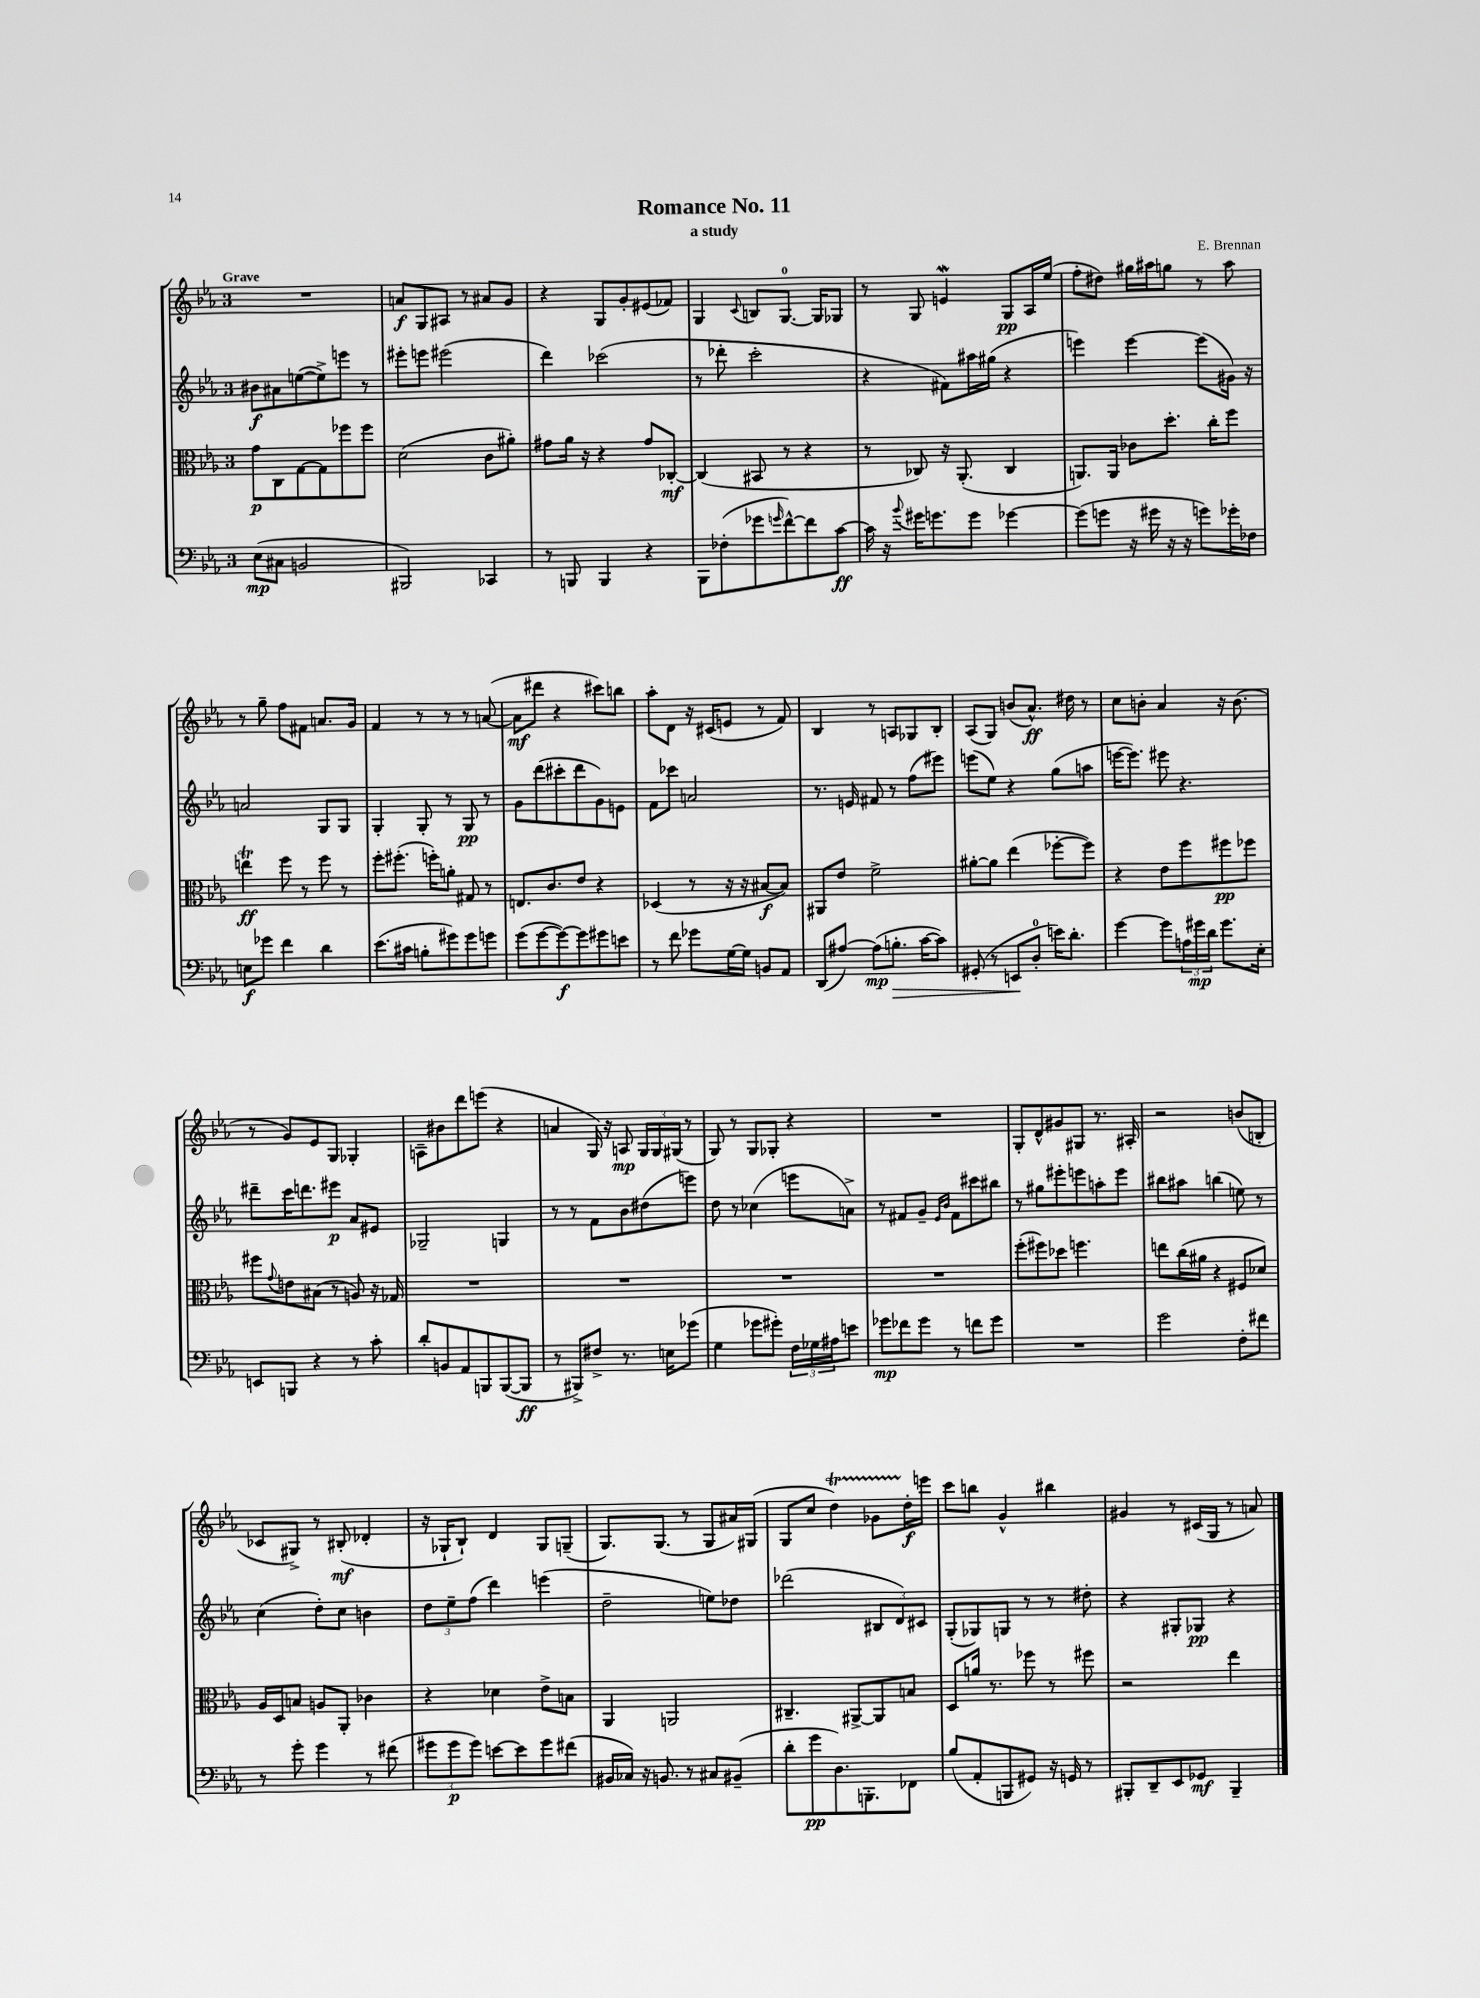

**kern	**kern	**kern	**kern
*staff4	*staff3	*staff2	*staff1
*clefF4	*clefC3	*clefG2	*clefG2
*k[b-e-a-]	*k[b-e-a-]	*k[b-e-a-]	*k[b-e-a-]
*M3/4	*M3/4	*M3/4	*M3/4
(8E-	8g	8b#	2.r
8C#	8C	8a#	.
2BB	[8G	([8ee	.
.	8G]	8ee^])	.
.	8ff-	8eee	.
.	8ff-	8r	.
=	=	=	=
2BBB#)	(2d	8eee#'	8a
.	.	8eee	8G
.	.	(2eee#	8A#
.	.	.	8r
4CC-	8c	.	8a#
.	8a#')	.	8g
=	=	=	=
8r	8g#	4ddd)	4r
8BBB	16a-	.	.
.	16r	.	.
4BBB	4r	(2ccc-	8G
.	.	.	8g'
4r	8g#	.	(8e#
.	[8C-'	.	8f-)
=	=	=	=
8BBB-	(4C-]	8r	4G
(8F-'	.	8ddd-'	.
.	.	.	8qqc
8g-	8BB#	2ccc'	8B
16qqg	.	.	.
[8f^^)	8r	.	[8.G
8f]	4r	.	.
.	.	.	16G]
[8c	.	.	8G-
=	=	=	=
16c]	8r	4r	8r
16r	.	.	.
8qqb-	.	.	.
16g#	8C-)	.	8G
8.g	.	.	.
.	16r	8f#)	4e
.	(8.AA-'	.	.
8g	.	16aa#	.
.	.	(16gg#	.
[4g-	4C-	4r	8G
.	.	.	16A-
.	.	.	(16ee-
=	=	=	=
(8g-]	8.AA)	4eee)	8ff'
8g	.	.	8dd#)
.	16AA	.	.
16r	8c-	[4eee	16gg#
16g#	.	.	16aa#
16r	8.dd'	.	8gg
16r	.	.	.
8g)	.	(8eee]	8r
.	16cc'	.	.
16g-'	8ff	16g#)	8aa#
16F-	.	16r	.
=	=	=	=
8E	4ee	2a	8r
8g-	.	.	8gg~
4f	8ff	.	8ff
.	8r	.	8f#
4d	8ff	8G	8.a
.	8r	8G	.
.	.	.	16g
=	=	=	=
(8.e-	8ff'	4G'	4f
.	(8.ff#'	.	.
16c#	.	.	.
8B'	.	8G'	8r
.	16ff')	.	.
8g#)	8a'	8r	8r
8g#	8G#	8G	8r
8g	8r	8r	([8a
=	=	=	=
(8g	8.E	8g	8a]
[8g	.	(8ddd	8ddd#
.	8.c	.	.
8g_)	.	8ccc#'	4r
8g]	8e-	8ddd	.
8g#	4r	8g)	8ccc#)
8e	.	8e	8bb
=	=	=	=
8r	(4D-	8f	8aa-'
8f	.	8ccc-	8d
8g-	8r	2a	16r
.	.	.	(16c#
[16G	16r	.	8e
16G]	16r	.	.
8BB	[8B#	.	8r
8AA-	8B#])	.	8f)
=	=	=	=
(8DD	8AA#	8.r	4B-
[8A#)	8e-	.	.
.	.	16e	.
(8A#]	2f^	8f#	8r
8.B'	.	8r	8A
.	.	(8ff	8G-
[16c	.	.	.
8c])	.	8eee#)	8B-'
=	=	=	=
(8GG#'	[8a#'	(8eee	(8A-
8r	8a#]	8ee-)	8G)
8EE	(4ee-	4r	(8b
8D'	.	.	8.a-^^)
16e)	[8ff-'	(8gg	.
8.d'	.	.	16dd#
.	8ff-])	8aa	8r
=	=	=	=
[4g	4r	[16eee	8cc
.	.	8.eee])	.
.	.	.	8b'
8g]	8e-	8eee#	4a-
24A	8ff	4.r	.
24g#	.	.	.
24d	.	.	.
8.g#	8ff#	.	16r
.	.	.	(8.b
.	8ff-	.	.
16E-'	.	.	.
=	=	=	=
8EE	8ff#	8ddd#~	8r
.	8qqg	.	.
8BBB	8e	16ccc	8g)
.	.	8.ddd	.
4r	(8B#	.	8e-
.	8r	8eee#	8G
8r	8A)	8a-	4G-'
8c'	16r	8e#	.
.	16G-	.	.
=	=	=	=
8d'	2.r	2G-~	8A~
8BB	.	.	8b#
8AA-	.	.	8ddd
8BBB	.	.	(8eee
([8BBB	.	4G	4r
8BBB]	.	.	.
=	=	=	=
8r	2.r	8r	4a
8BBB#^)	.	8r	.
8F#^	.	8f	16G)
.	.	.	16r
8.r	.	8b-	8A
.	.	(8dd#	24G
.	.	.	24G
16E	.	.	.
.	.	.	(24G#
(8g-	.	8eee)	8r
=	=	=	=
4G	2.r	8dd	8G)
.	.	8r	8r
8g-	.	(4cc-	8G
8g#')	.	.	8G-'
24F	.	8eee	4r
24G-	.	.	.
24A#	.	.	.
8e	.	8a^)	.
=	=	=	=
8g-	2.r	8r	2.r
8f-	.	8f#	.
8g-	.	8g~	.
.	.	16qqe-	.
.	.	16qqb-	.
8r	.	8f#	.
8f	.	8ccc#	.
8g-	.	8bb#	.
=	=	=	=
2.r	(8ff'	8r	8G'
.	8ff#)	8gg#	8d^^
.	8dd-	8eee#'	8g#
.	4.ff	8eee	8G#
.	.	8aa'	8.r
.	.	8eee	.
.	.	.	16A#'
=	=	=	=
2g	8ee	8bb#	2r
.	(16cc	8aa#	.
.	16a#	.	.
.	4r	(4bb	.
8F'	8F#	8ee)	(8b
8f#	8d-)	8r	8B'
=	=	=	=
8r	16A-	(4cc	8c-
.	16D	.	.
8g'	8B	.	8G#^)
4g	8A	8dd')	8r
.	8AA-'	8cc	(8B#'
8r	4c-	4b	4d-'
(8f#	.	.	.
=	=	=	=
12g#	4r	12dd	16r
.	.	.	16G-`
12g#	.	12ee-~	.
.	.	.	8B-`)
12g#)	.	(12ff	.
[8e	4d-	4ddd)	4d
8e]	.	.	.
8g#	8e-^	(4eee	8G-
(8f#	8B	.	(8G~
=	=	=	=
16BB#	4AA-	2dd~	8.G)
16C-)	.	.	.
16r	.	.	.
8.BB	.	.	(8.G
.	2AA	.	.
8r	.	.	8r
8C#	.	8ee)	8G
(8BB#~	.	8dd-	16a#)
.	.	.	(16G#
=	=	=	=
8d'	4.C#~	(2ddd-	8G
8g	.	.	8cc
8.D)	.	.	4dd)
.	[8AA#^	.	.
8.BBB'	.	.	.
.	8AA#]	12B#	8g-
.	.	12d)	.
8FF-	8B	.	16dd'
.	.	12c#	.
.	.	.	16eee
=	=	=	=
(8B-	8D	(8G'	8ccc
8AA-'	16a	8G-)	8bb
.	8.r	.	.
8BBB	.	8G	4g^^
8GG#)	8ff-	8r	.
16r	8r	8r	4bb#
16GG	.	.	.
8r	8ff#	8dd#'	.
=	=	=	=
8BBB#'	2r	4r	4g#
8DD~	.	.	.
8EE-	.	8G#'	8r
8GG-	.	8G-	(16c#
.	.	.	16G
4BBB#~	4ee-	4r	8r
.	.	.	8a)
==	==	==	==
*-	*-	*-	*-
